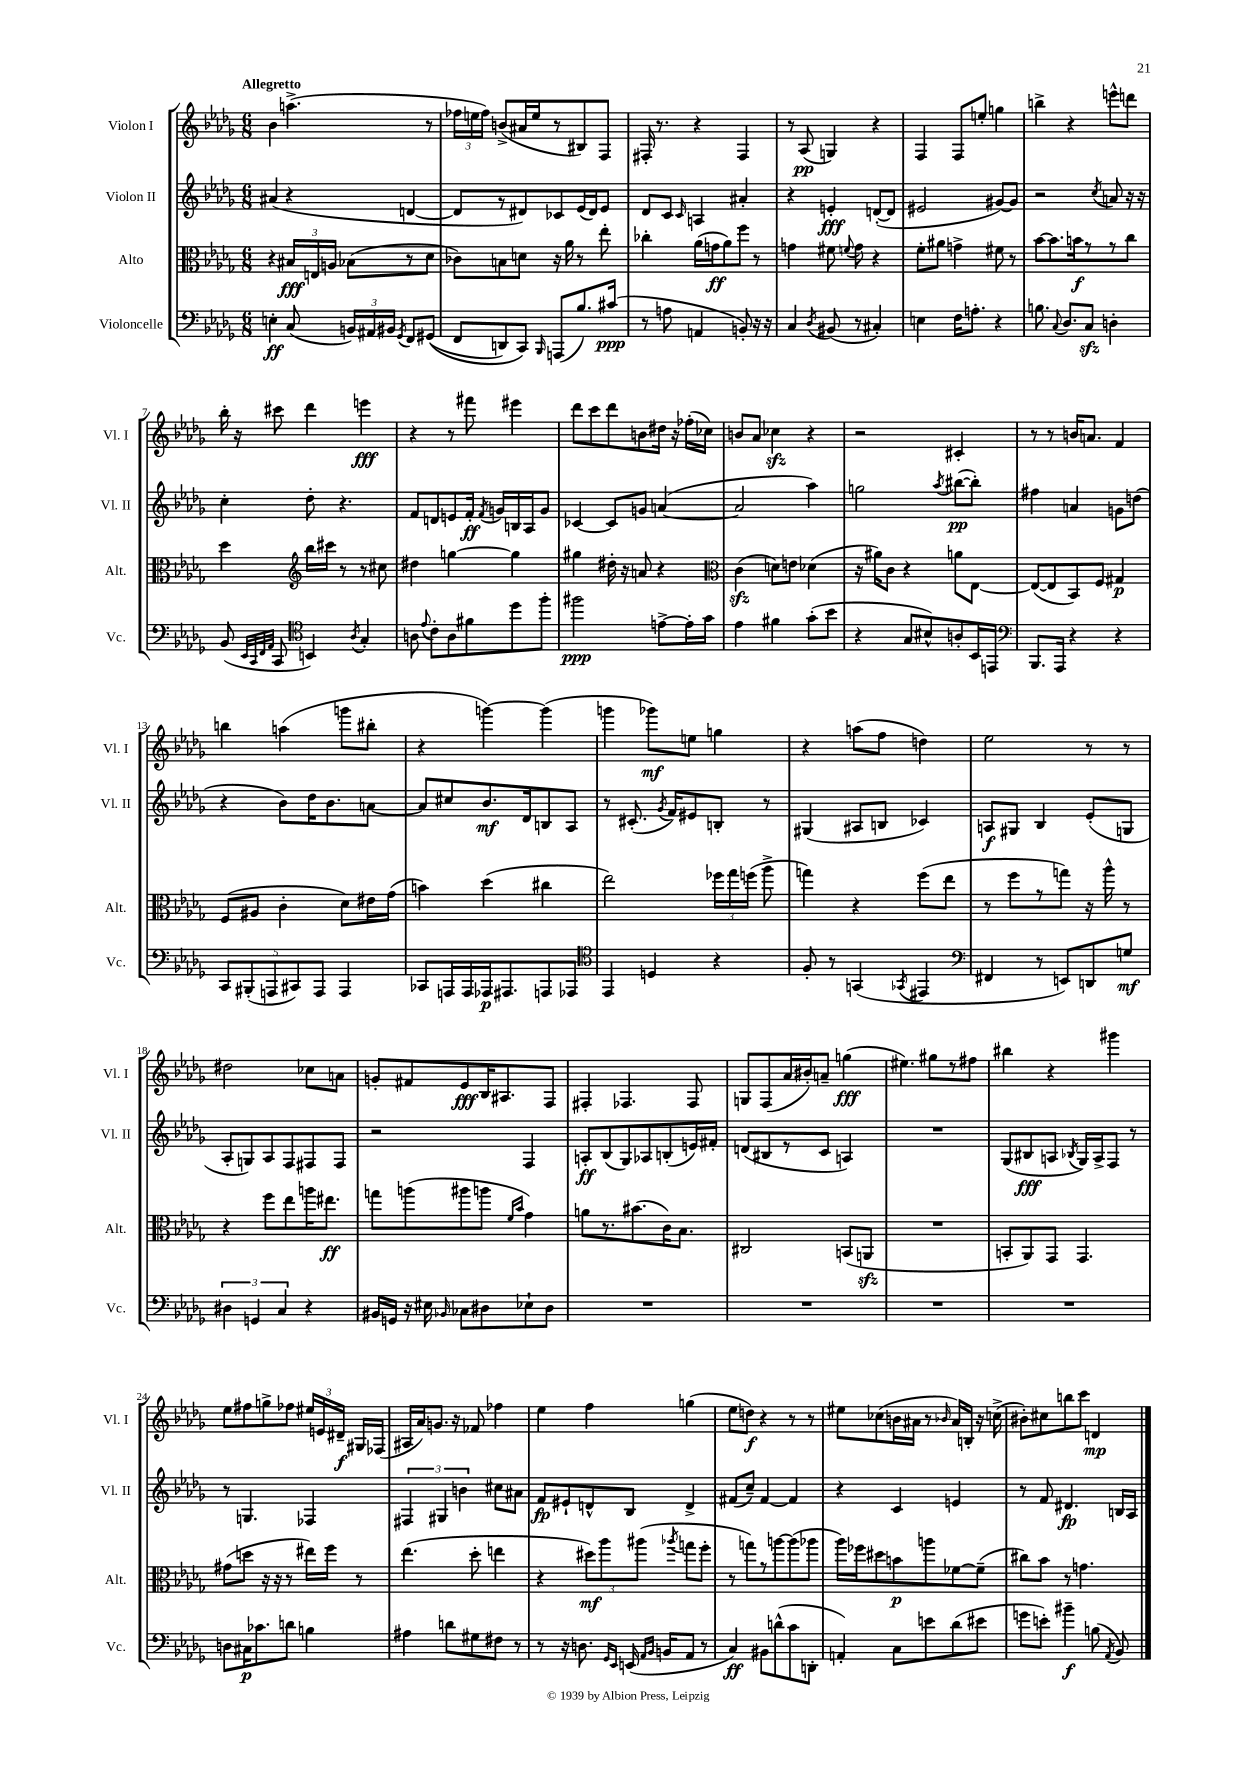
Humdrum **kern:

**kern	**kern	**kern	**kern
*staff4	*staff3	*staff2	*staff1
*clefF4	*clefC3	*clefG2	*clefG2
*k[b-e-a-d-g-]	*k[b-e-a-d-g-]	*k[b-e-a-d-g-]	*k[b-e-a-d-g-]
*M6/8	*M6/8	*M6/8	*M6/8
4E'\	4r	(4a#/	4b-\
(8C/	24B#/LL	4r	(4.aa^\
.	24E/	.	.
.	24A/JJ	.	.
24BB/LL)	(8B-\L	.	.
24AA#/	.	.	.
24BB#/JJ	.	.	.
8qGG-/	.	.	.
8FF/L	8r	[4d/	.
&((8GG#/J	8d-\J	.	8r
=	=	=	=
8FF/L	8c-\L)	8d/]L	24ff-\LL
.	.	.	24ee\
.	.	.	24ff-\JJ)
8DD/)	8B\	8r	(8b^/L
8CC/J&)	8d\J	8d#/)	16a#/L
.	.	.	16ee/J
16qqBBB-/	.	.	.
(8AAA/L	16r	8c-/	8r
.	16a-\	.	.
8.B-/)	8r	(16e-/L	8B#/)
.	.	16d#/J)	.
.	8ee-'\	8e-/J	8F/J
(16c#/Jk	.	.	.
=	=	=	=
8r	4cc-'\	8d-/L	16F#'/
.	.	.	8.r
8A\	.	8c/J	.
.	.	16qqc/	.
4AA/	(16a-\LL	4A/	4r
.	16g\J	.	.
.	8a-\)	.	.
8BB'/)	8ff\J	4a#'/	4F#/
16r	8r	.	.
16r	.	.	.
=	=	=	=
4C/	4g\	4r	8r
.	.	.	(8A-/
8qD-/	.	.	.
(8BB#/	8f#\	4e'/	4G/)
.	8qqf/	.	.
8r	8g\	.	.
4C#'/)	4r	([8d'/L	4r
.	.	8d/]J	.
=	=	=	=
4E\	8f'\L	2e#/	4F/
.	8a#\J	.	.
16F\LK	4g^\	.	8F/L
8.A'\J	.	.	.
.	.	.	8ee'/J
4r	8f#\	[8g#/L)	4gg\
.	8r	8g#/]J	.
=	=	=	=
8.B\	[8b-\L	2r	4bb^\
.	8.b-\]	.	.
8qqC/	.	.	.
8.D-/L	.	.	.
.	.	.	4r
.	16b\k	.	.
8C/J	8r	.	.
.	.	8qcc/	.
4D'\	8r	8a/	8eee^^\L
.	8cc\J	16r	8ddd\J
.	.	16r	.
=	=	=	=
(8BB-/	4dd-\	4cc'\	16bb-'\
.	.	.	16r
32qqEE-/LLL	.	.	.
32qqCC/	.	.	.
32qqFF/	.	.	.
32qqAA-/JJJ	.	.	.
8CC/	.	.	8ccc#\
*clefC4	*clefG2	*	*
4BB/)	16bb-\LL	8dd-'\	4ddd-\
.	16ccc#\JJ	.	.
.	8r	4.r	.
8qA-/	.	.	.
4G-'/	8r	.	4eee\
.	8cc#\	.	.
=	=	=	=
8A\	4dd#\	8f/L	4r
8qqe-/	.	.	.
8c'\L	.	8d/	.
8A\	[4gg\	8e/	8r
8f#\	.	16f'/Jk	8fff#\
.	.	8qf/	.
.	.	16g/LL	.
8dd-\	4gg\]	16B/	4eee#\
.	.	16A-/J	.
8ff'\J	.	8g/J	.
=	=	=	=
2ff#\	4gg#\	[4c-/	8ddd-\L
.	.	.	8ccc\
.	16dd#'\	8c-/]L	8ddd-\
.	16r	.	.
.	8a/	8g/J	8b\
[8e^\L	4r	([4a/	16dd#\Jk
.	.	.	16r
16e'\]L	.	.	(16ff-'\LL
16g-\JJ	.	.	16cc-\JJ)
=	=	=	=
*	*clefC3	*	*
4e-\	(4c\	2a/]	8b/L
.	.	.	8a-/J
4f#\	8d\L)	.	4cc-\
.	8e\J	.	.
(8g-'\L	(4d-\	4aa-\)	4r
8b-\J	.	.	.
=	=	=	=
4r	16r	2gg\	2r
.	16a#\LK)	.	.
.	8c\J	.	.
8G-/L	4r	.	.
8B#^^/)	.	.	.
.	.	8qaa-/	.
8A'/	8a\L	([8bb#\L	4c#'/
16BB-/L	[8E-\J	8bb#'\]J)	.
16EE/JJ	.	.	.
=	=	=	=
*clefF4	*	*	*
8.BBB-/L	(8E-/_L	4ff#\	8r
.	8E-/]	.	8r
16AAA-/Jk	.	.	.
4r	8BB-/)	4a/	16b/LK
.	.	.	8.a/J
.	8F/J	.	.
4r	4G#/	8g\L	4f/
.	.	(8dd\J	.
=	=	=	=
10CC/L	(8F/L	4r	4bb\
(10BBB#'/	.	.	.
.	8A#/J	.	.
10AAA/	.	.	.
.	4c'\	8b-\L)	(4aa\
10CC#/)	.	.	.
.	.	16dd-\K	.
10AAA/J	.	.	.
.	.	8.b-\	.
4AAA/	8d-\L)	.	8ggg\L
.	16e#\L	[8a\J	8bb#'\J
.	(16g-\JJ	.	.
=	=	=	=
8CC-/L	4b\)	8a/]L	4r
16AAA/L	.	8cc#/	.
16AAA/	.	.	.
16AAA-/J	(4dd-\	8.b-/	[4ggg\)
8.AAA#/	.	.	.
.	.	16d-/k	.
8AAA/	4cc#\	8B/	(4ggg\]
8AAA-/J	.	8A-/J	.
=	=	=	=
*clefC4	*	*	*
4EE-/	2ee-\)	8r	4ggg\
.	.	(8.c#'/	.
4D/	.	.	8ggg-\L)
.	.	8qg-/	.
.	.	16f/LK)	.
.	.	8e#/	8ee\J
4r	24ff-\LL	8B'/J	4gg\
.	24gg-\	.	.
.	(24ff\JJ	.	.
.	8aa-^\	8r	.
=	=	=	=
8F'/	4gg\)	(4G#/	4r
8r	.	.	.
(4GG/	4r	8A#/L	(8aa\L
.	.	8B/J	8ff\J
8qGG-/	.	.	.
4EE#/	(8ff\L	4c-/)	4dd\)
.	8ee-\J	.	.
=	=	=	=
*clefF4	*	*	*
4FF#/	8r	8A/L	2ee-\
.	8ff\L	8G#/J	.
8r	8r	4B-/	.
8EE/L)	8gg\J)	.	.
8DD/	16r	(8e-'/L	8r
.	16aa-^^\	.	.
8G/J	8r	8G/J	8r
=	=	=	=
6D#\	4r	8A-'/L	2dd#\
.	.	8G/)	.
6GG/	.	.	.
.	8ff\L	8A-/	.
6C/	.	.	.
.	8ee-\	8F/	.
4r	16aa\K	8F#/	8cc-\L
.	8.ee#\J	.	.
.	.	8F#/J	8a\J
=	=	=	=
16BB#/LL	8gg\L	2r	8g'/L
16GG/JJ	.	.	.
16r	(8aa\	.	8f#/
16E#\	.	.	.
16qqBB-/	.	.	.
8C-\L	8aa#\	.	8e-/
8D#\	8aa\J	.	16B-/K
.	.	.	8.A#/
.	16qqf/LL	.	.
.	16qqb-/JJ	.	.
8E-`\	4g-\)	4F/	.
8D#\J	.	.	8F/J
=	=	=	=
2.r	8a\L	8A'/L	4F#'/
.	8.r	(8B-/	.
.	.	8G-/)	4.F-/
.	(8.b#\	.	.
.	.	8A-/	.
.	16c\K)	(8B'/	.
.	8.B-\J	.	.
.	.	16e/L)	8F-/
.	.	16f#'/JJ	.
=	=	=	=
2.r	2C#/	(8d/L	8G/L
.	.	8B#/	(8F/
.	.	8r	16a-/L
.	.	.	16b#'/J)
.	.	8c/J	8a~/J
.	(8BB/L	4A/)	(4gg\
.	8AA/J	.	.
=	=	=	=
2.r	2.r	2.r	4.ee#\)
.	.	.	8gg#\L
.	.	.	8r
.	.	.	8ff#\J
=	=	=	=
2.r	8BB'/L	(8G-/L	4bb#\
.	8AA-/)	8B#/	.
.	8GG-/J	8A/J	4r
.	.	8qB-/	.
.	4.GG-/	16G-/LL)	.
.	.	16A^/J	.
.	.	8F/J	4ggg#\
.	.	8r	.
=	=	=	=
8D\L	(8g#\L	8r	8ee-\L
16C#\K	8dd\J	4.G/	8ff#\
8.c-\	.	.	.
.	16r	.	8gg^\
.	16r	.	.
8d\J	8r	.	8ff-\J
4B\	16ee#\LL)	4F-/	24ee#/LL
.	.	.	24e/
.	16ff\JJ	.	.
.	.	.	24d#~/JJ
.	8r	.	16G#/LL
.	.	.	(16F-/JJ
=	=	=	=
4A#\	(4.ee-\	6F#/	16A#/LL
.	.	.	16a-/J)
.	.	.	8.g/J
.	.	6G#/	.
8d\L	.	.	.
.	.	.	16r
.	.	6b\	.
8G#\	8dd-'\	.	8f-/
8F#\J	4ee\	8cc#\L	4ff-\
8r	.	8a#\J	.
=	=	=	=
8r	4r	8f/L	4ee-\
16r	.	8e#`/	.
8.D\	.	.	.
.	12dd#\L)	8d^^/	4ff\
.	12aa-\	.	.
16qqGG-/LL	.	.	.
16qqEE-/JJ	.	.	.
(16EE/	.	8B-/J	.
.	(12aa#\J	.	.
16qqAA-/LL	.	.	.
16qqBB-/JJ	.	.	.
16BB/LK	.	.	.
.	8qaa-/	.	.
8AA-/J	8gg\L	4d^/	(4gg\
8r	8ff'\J	.	.
=	=	=	=
4C/)	8r	(8f#/L	8ee-\L
.	8gg\L)	8cc~/J)	8dd\J)
8BB#\L	8r	[4f#/	4r
(8d^^\	[8aa\	.	.
8c\	(8aa\]	4f#/]	8r
8DD'\J	8aa-\J	.	8r
=	=	=	=
4AA'/)	16aa-\LL)	4r	8ee#\L
.	16ff-\J	.	.
.	8dd#\	.	(8cc-\
8C\L	8b\	4c/	16b\L
.	.	.	16a#\JJ
8e\	8aa\	.	8r
.	.	.	16qqb-/
(8d-\	[8f-\	4e/	16a#/LL)
.	.	.	16B'/JJ
8e#\J	(8f-~\]J	.	16r
.	.	.	(16cc^\
=	=	=	=
8g\L	8cc#\L)	8r	8b#'\L)
8e'\J)	8b-\J	8f/	8cc#\
4b#~\	8r	4.d#/	8bb\
.	4.g\	.	8ccc\J
(8B\	.	.	4d/
8qAA-/	.	.	.
8BB-/)	.	16B/LL	.
.	.	16A-/JJ	.
==	==	==	==
*-	*-	*-	*-
